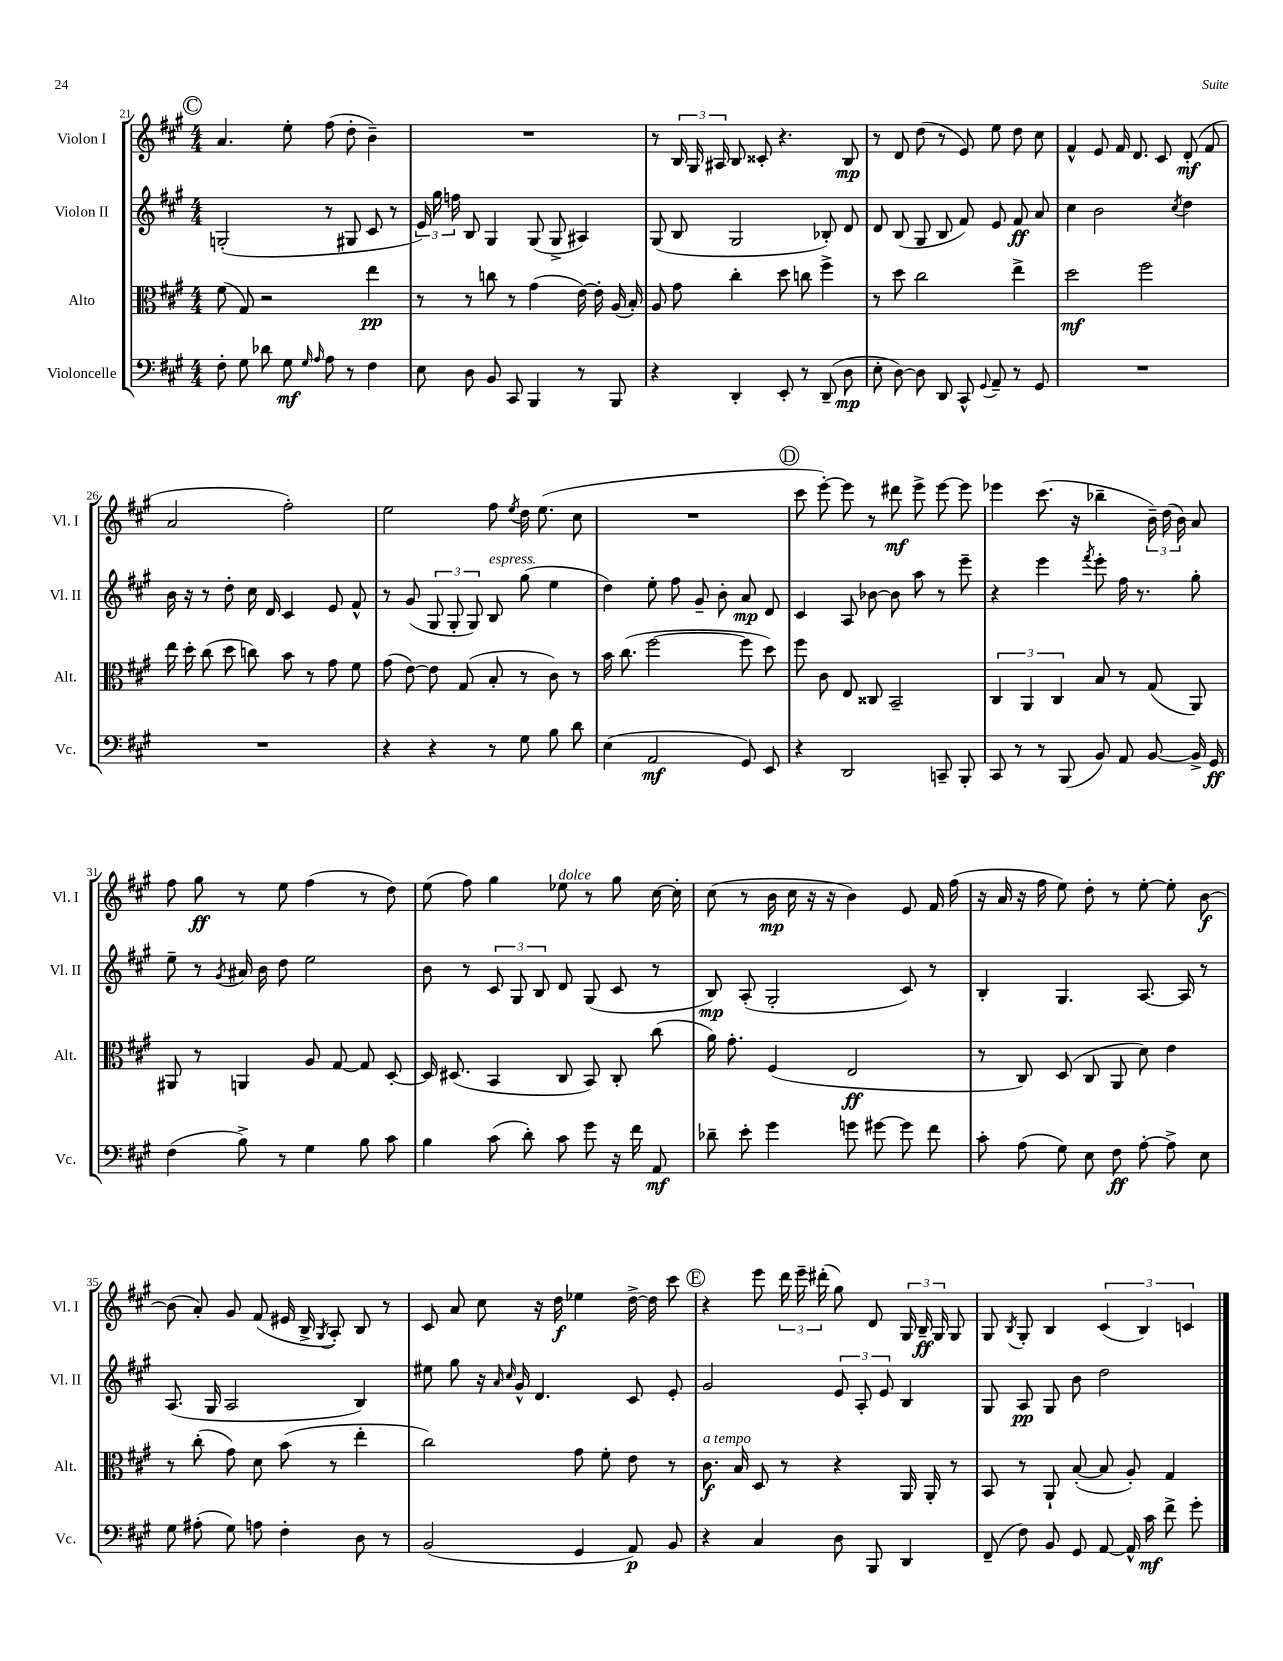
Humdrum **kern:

**kern	**kern	**kern	**kern
*staff4	*staff3	*staff2	*staff1
*clefF4	*clefC3	*clefG2	*clefG2
*k[f#c#g#]	*k[f#c#g#]	*k[f#c#g#]	*k[f#c#g#]
*M4/4	*M4/4	*M4/4	*M4/4
8F#'	(8f#	(2G'	4.a
8G#	8G#)	.	.
8d-	2r	.	.
8G#	.	.	8ee'
16qqG#	.	.	.
16qqA	.	.	.
8A	.	8r	(8ff#
8r	.	8G#	8dd'
4F#	4ee	8c#	4b~)
.	.	8r	.
=	=	=	=
8E	8r	24e)	1r
.	.	24gg#	.
.	.	24ff	.
8D	8r	8B	.
8BB	8cc	4G#	.
8CC#	8r	.	.
4BBB	(4g#	(8G#	.
.	.	8G#^	.
8r	[16e)	4A#)	.
.	16e']	.	.
8BBB	(16A	.	.
.	16B')	.	.
=	=	=	=
4r	8A	(8G#	8r
.	8g#	8B	24B
.	.	.	24G#
.	.	.	24A#
4DD'	4cc#'	2G#	8B
.	.	.	8c##'
8EE'	8dd	.	4.r
8r	8cc	.	.
(8DD~	4ff#^	8B-')	.
8D	.	8d	8B
=	=	=	=
8E'	8r	8d	8r
[8D)	8dd	(8B	8d
8D]	2cc#	8G#	(8dd
8DD	.	8B	8r
8CC#^^	.	8f#)	8e)
8qqGG#	.	.	.
8AA~	.	8e	8ee
8r	4ee^	8f#	8dd
8GG#	.	8a	8cc#
=	=	=	=
1r	2dd	4cc#	4f#^^
.	.	2b	8e
.	.	.	16f#
.	.	.	8.d
.	2ff#	.	.
.	.	.	8c#
.	.	8qcc#	.
.	.	4dd	(8d'
.	.	.	8f#
=	=	=	=
1r	16ee	16b	2a
.	16dd'	16r	.
.	(8cc#	8r	.
.	8dd	8dd'	.
.	8cc)	16cc#	.
.	.	16d	.
.	8b	4c#	2ff#')
.	8r	.	.
.	8g#	8e	.
.	8f#	8f#^^	.
=	=	=	=
4r	(8g#	8r	2ee
.	[8e)	(8g#	.
4r	8e]	12G#	.
.	.	12G#'	.
.	(8G#	.	.
.	.	12G#)	.
8r	8B'	8B	8ff#
.	.	.	8qee
8G#	8r	(8gg#	16dd
.	.	.	(8.ee
8B	8c#)	4ee	.
8d	8r	.	8cc#
=	=	=	=
(4E	16b	4dd)	1r
.	(8.cc#	.	.
2AA	[2ff#	8ee'	.
.	.	8ff#	.
.	.	8g#~	.
.	.	8b'	.
8GG#)	8ff#]	8a	.
8EE	8dd)	8d	.
=	=	=	=
4r	8ff#	4c#	8ccc#
.	8c#	.	[8eee')
2DD	8E	8A	8eee]
.	8C##	[8b-	8r
.	2BB~	8b-]	8ddd#
.	.	8aa	8eee^
8CC~	.	8r	[8eee
8BBB'	.	8eee~	8eee]
=	=	=	=
8CC#	6C#	4r	4eee-
8r	.	.	.
.	6AA	.	.
8r	.	4eee	(8.ccc#
.	6C#	.	.
(8BBB	.	.	.
.	.	.	16r
.	.	8qfff#	.
8BB)	8B	8eee'	4bb-~
8AA	8r	16ff#	.
.	.	8.r	.
[8BB	(8G#	.	24b~)
.	.	.	(24dd
.	.	.	24b)
16BB^]	8AA)	8gg#'	8a
16GG#	.	.	.
=	=	=	=
(4F#	8AA#	8ee~	8ff#
.	8r	8r	8gg#
.	.	8qg#	.
8B^)	4AA	16a#	8r
.	.	16b	.
8r	.	8dd	8ee
4G#	8A	2ee	(4ff#
.	[8G#	.	.
8B	8G#]	.	8r
8c#	[8D'	.	8dd)
=	=	=	=
4B	16D]	8b	(8ee
.	(8.D#	.	.
.	.	8r	8ff#)
(8c#	4BB	12c#	4gg#
.	.	12G#	.
8d')	.	.	.
.	.	12B	.
8c#	8C#	8d	8ee-
8g#	8BB)	(8G#	8r
16r	8C#'	8c#	8gg#
16f#	.	.	.
8AA	(8cc#	8r	[16cc#
.	.	.	16cc#']
=	=	=	=
8d-~	16a)	8B)	(8cc#
.	8.g#'	.	.
8e'	.	(8A'	8r
4g#	(4F#	2G#'	16b
.	.	.	16cc#
.	.	.	16r
.	.	.	16r
8g	2E	.	4b)
[8g#	.	.	.
8g#]	.	8c#)	8e
8f#	.	8r	16f#
.	.	.	(16ff#
=	=	=	=
8c#'	8r	4B'	16r
.	.	.	16a
(8A	8C#)	.	16r
.	.	.	16ff#
8G#)	(8D	4.G#	8ee)
8E	8C#	.	8dd'
8F#	8AA	.	8r
[8A'	8d)	[8.A	[8ee'
8A^]	4e	.	8ee']
.	.	16A]	.
8E	.	8r	[8b
=	=	=	=
8G#	8r	(8.A	(8b]
(8A#'	(8cc#'	.	8a')
.	.	16G#	.
8G#)	8g#)	2A	8g#
8A	8d	.	(8f#
4F#'	(8b	.	16e#
.	.	.	16B^
.	.	.	8qG#
.	8r	.	8A')
8D	4ee'	4B)	8B
8r	.	.	8r
=	=	=	=
(2BB	2cc#)	8ee#	8c#
.	.	8gg#	8a
.	.	16r	8cc#
.	.	16qqa	.
.	.	16qqcc#	.
.	.	16g#^^	.
.	.	4.d	16r
.	.	.	16dd
4GG#	8g#	.	4ee-
.	8f#'	.	.
8AA)	8e	8c#	[16dd^
.	.	.	16dd]
8BB	8r	8e'	8ccc#
=	=	=	=
4r	8.c#	2g#	4r
.	16B	.	.
4C#	8D	.	8eee
.	8r	.	24ddd
.	.	.	24eee~
.	.	.	(24ddd#'
8D	4r	12e	8gg#)
.	.	12A'	.
8BBB	.	.	8d
.	.	12e	.
4DD	16AA	4B	24G#
.	.	.	24B~
.	16AA'	.	.
.	.	.	24G#
.	8r	.	8G#
=	=	=	=
(8FF#~	8BB	8G#	8G#
.	.	.	8qB
8F#)	8r	8A	8G#'
8BB	8AA`	8G#	4B
8GG#	([8B'	8b	.
[8AA	8B]	2dd	(6c#
16AA^^]	8A')	.	.
.	.	.	6B)
16c#	.	.	.
8f#^	4G#	.	.
.	.	.	6c
8g#'	.	.	.
==	==	==	==
*-	*-	*-	*-
